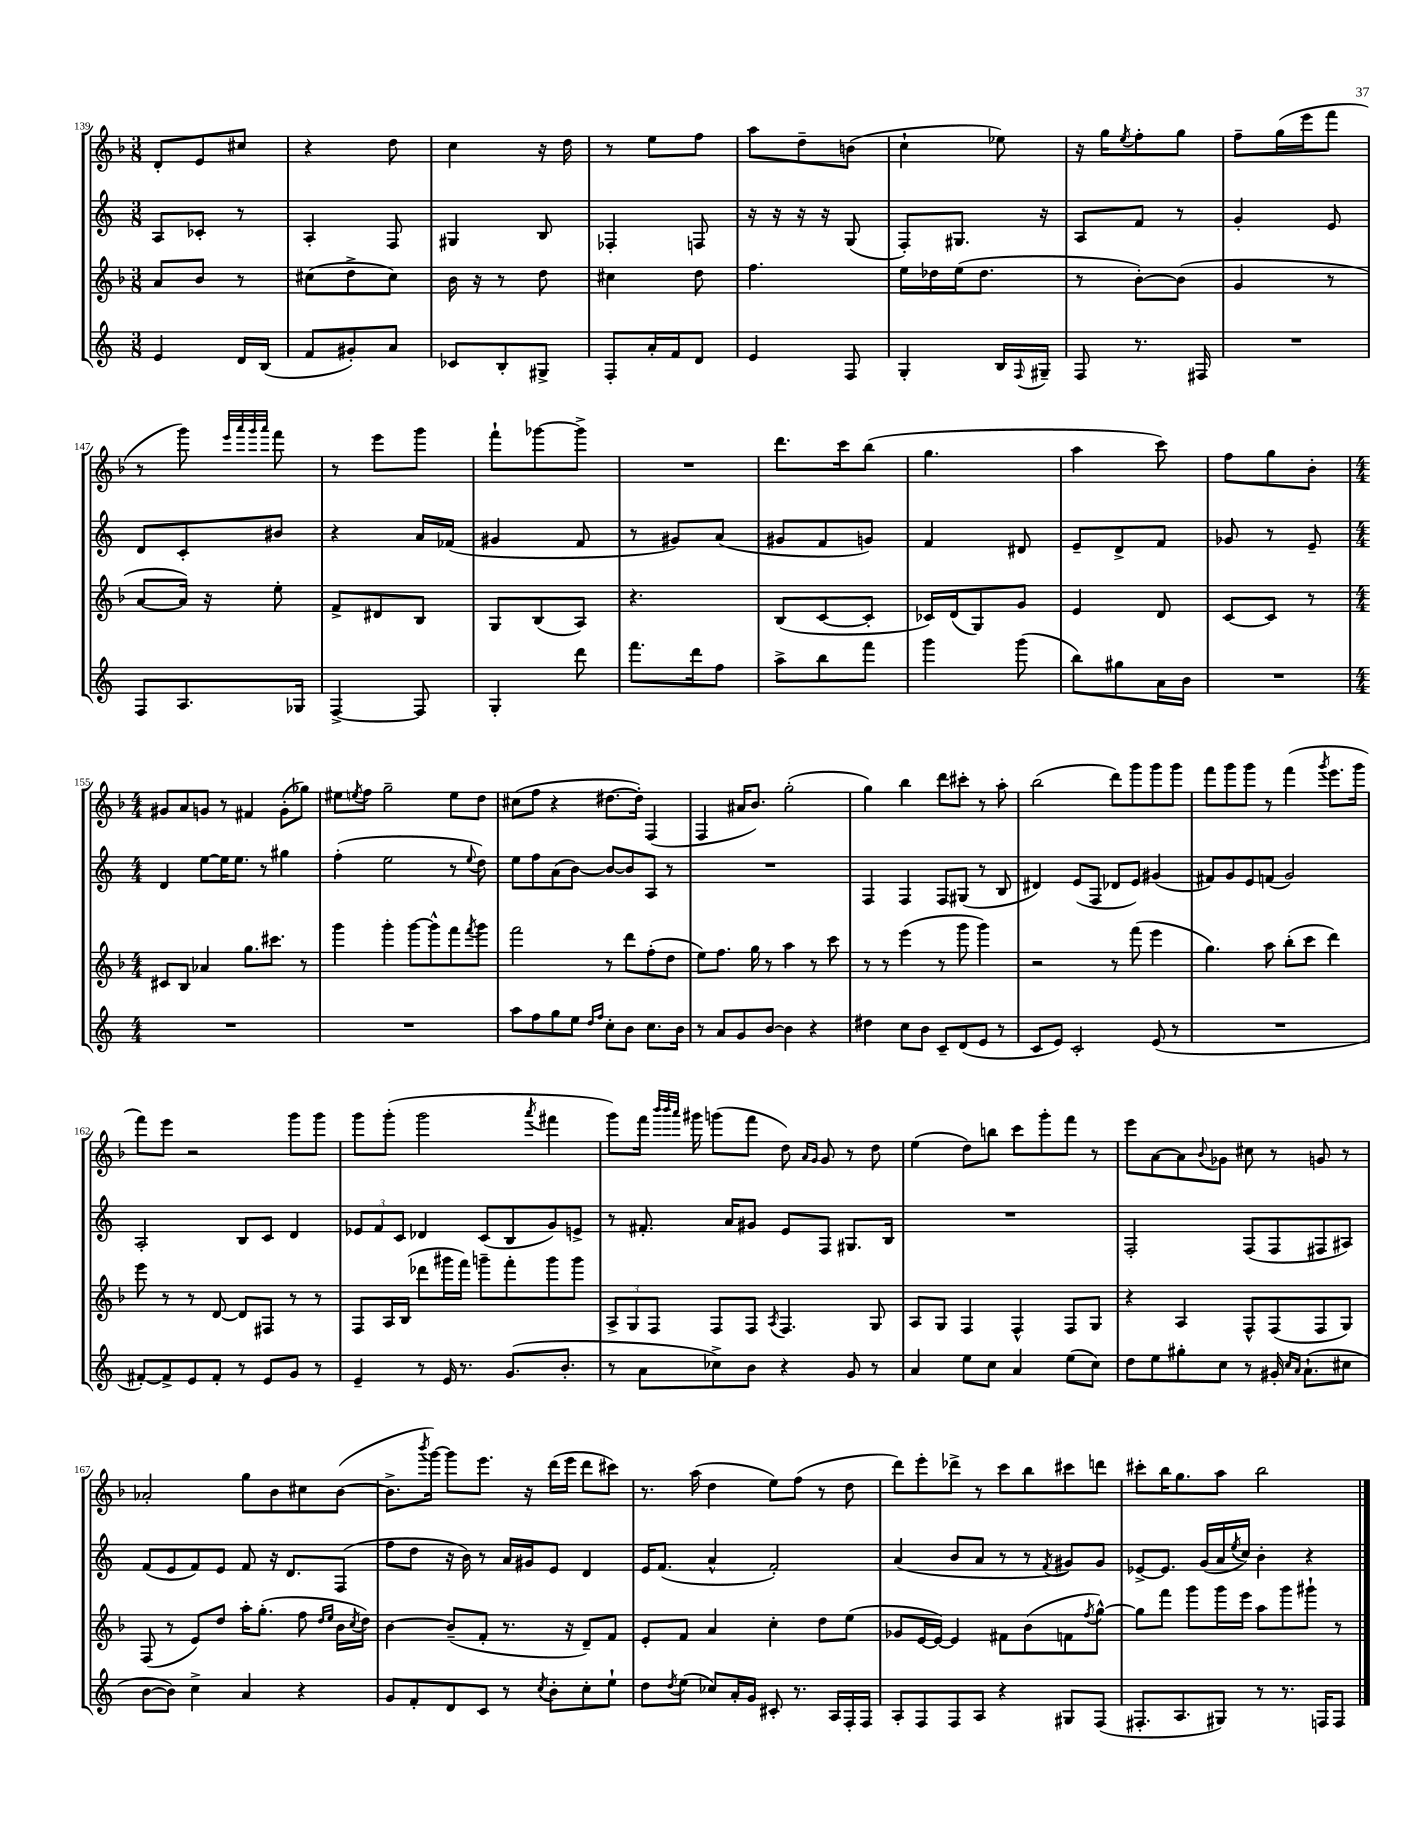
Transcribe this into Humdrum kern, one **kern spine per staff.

**kern	**kern	**kern	**kern
*staff4	*staff3	*staff2	*staff1
*clefG2	*clefG2	*clefG2	*clefG2
*k[]	*k[b-]	*k[]	*k[b-]
*M3/8	*M3/8	*M3/8	*M3/8
4e	8a	8A	8d'
.	8b-	8c-'	8e
16d	8r	8r	8cc#
(16B	.	.	.
=	=	=	=
8f	(8cc#	4A'	4r
8g#')	8dd^	.	.
8a	8cc#)	8F	8dd
=	=	=	=
8c-	16b-	4G#	4cc
.	16r	.	.
8B'	8r	.	.
8G#^	8dd	8B	16r
.	.	.	16dd
=	=	=	=
8F'	4cc#	4F-'	8r
16a'	.	.	8ee
16f	.	.	.
8d	8dd	8F	8ff
=	=	=	=
4e	4.ff	16r	8aa
.	.	16r	.
.	.	16r	8dd~
.	.	16r	.
8F	.	(8G	(8b
=	=	=	=
4G'	16ee	8F')	4cc`
.	16dd-	.	.
.	(16ee	8.G#	.
.	8.dd-	.	.
16B	.	.	8ee-)
8qqF	.	.	.
16G#~	.	16r	.
=	=	=	=
8F	8r	8A	16r
.	.	.	16gg
.	.	.	8qee
8.r	[8b-')	8f	8ff'
.	(8b-]	8r	8gg
16F#	.	.	.
=	=	=	=
4.r	4g	4g'	8ff~
.	.	.	(16gg
.	.	.	16eee
.	8r	8e	8fff
=	=	=	=
8F	[8a	8d	8r
8.A	16a])	8c'	8ggg)
.	16r	.	.
.	.	.	32qqeee
.	.	.	32qqaaa
.	.	.	32qqggg
.	.	.	32qqaaa
.	8ee'	8b#	8fff
16G-	.	.	.
=	=	=	=
[4F^	8f^	4r	8r
.	8d#	.	8eee
8F]	8B-	16a	8ggg
.	.	(16f-	.
=	=	=	=
4G'	8G	4g#	8fff`
.	(8B-	.	[8ggg-
8ddd	8A)	8f	8ggg-^]
=	=	=	=
8.fff	4.r	8r	4.r
.	.	8g#)	.
16ddd	.	.	.
8ff	.	(8a	.
=	=	=	=
8aa^	(8B-	8g#	8.ddd
8bb	[8c	8f	.
.	.	.	16ccc
8fff	8c']	8g)	(8bb-
=	=	=	=
4ggg	16c-)	4f	4.gg
.	(16d	.	.
.	8G)	.	.
(8ggg	8g	8d#	.
=	=	=	=
8bb)	4e	8e~	4aa
8gg#	.	8d^	.
16a	8d	8f	8ccc)
16b	.	.	.
=	=	=	=
4.r	[8c	8g-	8ff
.	8c]	8r	8gg
.	8r	8e~	8b-'
=	=	=	=
*M4/4	*M4/4	*M4/4	*M4/4
1r	8c#	4d	8g#
.	8B-	.	8a
.	4a-	[8ee	8g
.	.	16ee]	8r
.	.	8.ee	.
.	8.gg	.	4f#
.	.	8r	.
.	8.ccc#	.	.
.	.	4gg#	(8g'
.	8r	.	8gg-)
=	=	=	=
1r	4ggg	(4ff'	8ee#
.	.	.	8qee
.	.	.	8ff
.	4ggg'	2ee	2gg~
.	[8ggg	.	.
.	8ggg^^]	.	.
.	8fff	8r	8ee
.	8qfff	8qqee	.
.	8ggg	8dd)	8dd
=	=	=	=
8aa	2fff	8ee	(8cc#
8ff	.	8ff	8ff
8gg	.	(8a	4r
8ee	.	[8b)	.
16qqdd	.	.	.
16qqff	.	.	.
8cc'	8r	8b_	[8.dd#
8b	8ddd	8b]	.
.	.	.	16dd#'])
8.cc	(8ff'	8A	(4F
.	8dd	8r	.
16b	.	.	.
=	=	=	=
8r	8ee)	1r	4F
8a	8.ff	.	.
8g	.	.	16a#
.	16gg	.	8.b-)
[8b	8r	.	.
4b]	4aa	.	(2gg'
4r	8r	.	.
.	8ccc	.	.
=	=	=	=
4dd#	8r	4F	4gg)
.	8r	.	.
8cc	(4eee	4F	4bb-
8b	.	.	.
8c~	8r	8F	8ddd
(8d	8ggg	(8G#	8ccc#'
8e	4ggg)	8r	8r
8r	.	8B	8aa'
=	=	=	=
8c	2r	4d#)	(2bb-
8e)	.	.	.
2c'	.	(8e	.
.	.	8F	.
.	8r	8d-	8ddd)
.	(8fff	8e)	8ggg
(8e	4eee	(4g#	8ggg
8r	.	.	8ggg
=	=	=	=
1r	4.gg)	8f#)	8fff
.	.	8g	8ggg
.	.	8e	8ggg
.	8aa	(8f	8r
.	(8bb-'	2g)	(4fff
.	8ccc	.	.
.	.	.	8qggg
.	4ddd)	.	8.eee
.	.	.	16ggg
=	=	=	=
[8f#')	8eee	2A'	8fff)
8f#^]	8r	.	8eee
8e	8r	.	2r
8f#'	[8d	.	.
8r	8d]	8B	.
8e	8F#	8c	.
8g	8r	4d	8ggg
8r	8r	.	8ggg
=	=	=	=
4e~	8F	12e-	8ggg
.	.	12f	.
.	16A	.	(8ggg'
.	.	12c	.
.	(16B-	.	.
8r	8ddd-	4d-	2ggg
16e	16ggg#	.	.
8.r	16fff)	.	.
.	8ggg~	(8c	.
(8.g	8fff'	8B	.
.	.	.	8qaaa
.	8ggg	8g)	4fff#
8.b'	.	.	.
.	8ggg	8e^	.
=	=	=	=
8r	12A^	8r	8ggg)
.	12G	.	.
8a	.	8.f#'	16fff
.	12F	.	.
.	.	.	32qqbbb-
.	.	.	32qqbbb-
.	.	.	32qqaaa
.	.	.	16ggg#
8cc-^)	8F	.	(8ggg
.	.	16a	.
8b	8F	8g#	8fff
.	8qA	.	.
4r	4.F	8e	8dd)
.	.	.	16qqa
.	.	.	16qqg
.	.	8F	8g
8g	.	8.G#	8r
8r	8G	.	8dd
.	.	16B	.
=	=	=	=
4a	8A	1r	(4ee
.	8G	.	.
8ee	4F	.	8dd)
8cc	.	.	8bb
4a	4F^^	.	8ccc
.	.	.	8ggg'
(8ee	8F	.	8fff
8cc)	8G	.	8r
=	=	=	=
8dd	4r	2F'	8eee
8ee	.	.	[8a
8gg#'	4A	.	8a]
.	.	.	8qqb-
8cc	.	.	8g-
8r	8F^^	(8F	8cc#
16g#'	(8F	8F	8r
16qqcc	.	.	.
16qqa	.	.	.
(8.a`	.	.	.
.	8F	8F#	8g
8cc#	8G)	8A#)	8r
=	=	=	=
[8b	(8F	(8f	2a-'
8b])	8r	8e	.
4cc^	8e)	8f)	.
.	8dd	8e	.
4a	16aa'	8f	8gg
.	(8.gg'	.	.
.	.	16r	8b-
.	.	8.d	.
4r	8ff	.	8cc#
.	16qqdd	.	.
.	16qqee	.	.
.	16b-	(8F	([8b-
.	8qcc	.	.
.	16dd)	.	.
=	=	=	=
8g	[4b-	8ff	8.b-^]
8f'	.	8dd	.
.	.	.	8qbbb-
.	.	.	[16ggg)
8d	(8b-~]	16r	8ggg]
.	.	16b)	.
8c	8f'	8r	8.eee
8r	8.r	16a	.
.	.	16g#	16r
8qcc	.	.	.
8b'	.	8e	(16ddd
.	16r	.	16eee
8cc'	8d~)	4d	8ddd
8ee`	8f	.	8ccc#)
=	=	=	=
8dd	8e'	16e	8.r
.	.	(8.f	.
8qdd	.	.	.
(8ee	8f	.	.
.	.	.	(16aa
8cc-)	4a	4a^^	4dd
16a'	.	.	.
16g	.	.	.
8c#'	4cc'	2f')	8ee)
8.r	.	.	(8ff
.	8dd	.	8r
16A	.	.	.
16F'	(8ee	.	8dd
16F	.	.	.
=	=	=	=
8A'	8g-	(4a	8ddd)
8F	[16e	.	8eee'
.	16e_)	.	.
8F	4e]	8b	8ddd-^
8A	.	8a	8r
4r	8f#	8r	8ccc
.	(8b-	8r	8bb-
.	.	8qf	.
8G#	8f	8g#)	8ccc#
.	8qff	.	.
(8F	[8gg^^)	8g#	8ddd
=	=	=	=
8.F#'	8gg]	[8e-^	8ccc#'
.	8fff	8.e-]	16bb-
8.A	.	.	8.gg
.	8ggg	.	.
.	.	(16g	.
8G#)	16ggg	16a	8aa
.	.	8qee	.
.	16eee	16cc)	.
8r	8aa	4b'	2bb-
8.r	8ggg	.	.
.	8ggg#`	4r	.
16F	.	.	.
8F	8r	.	.
==	==	==	==
*-	*-	*-	*-
